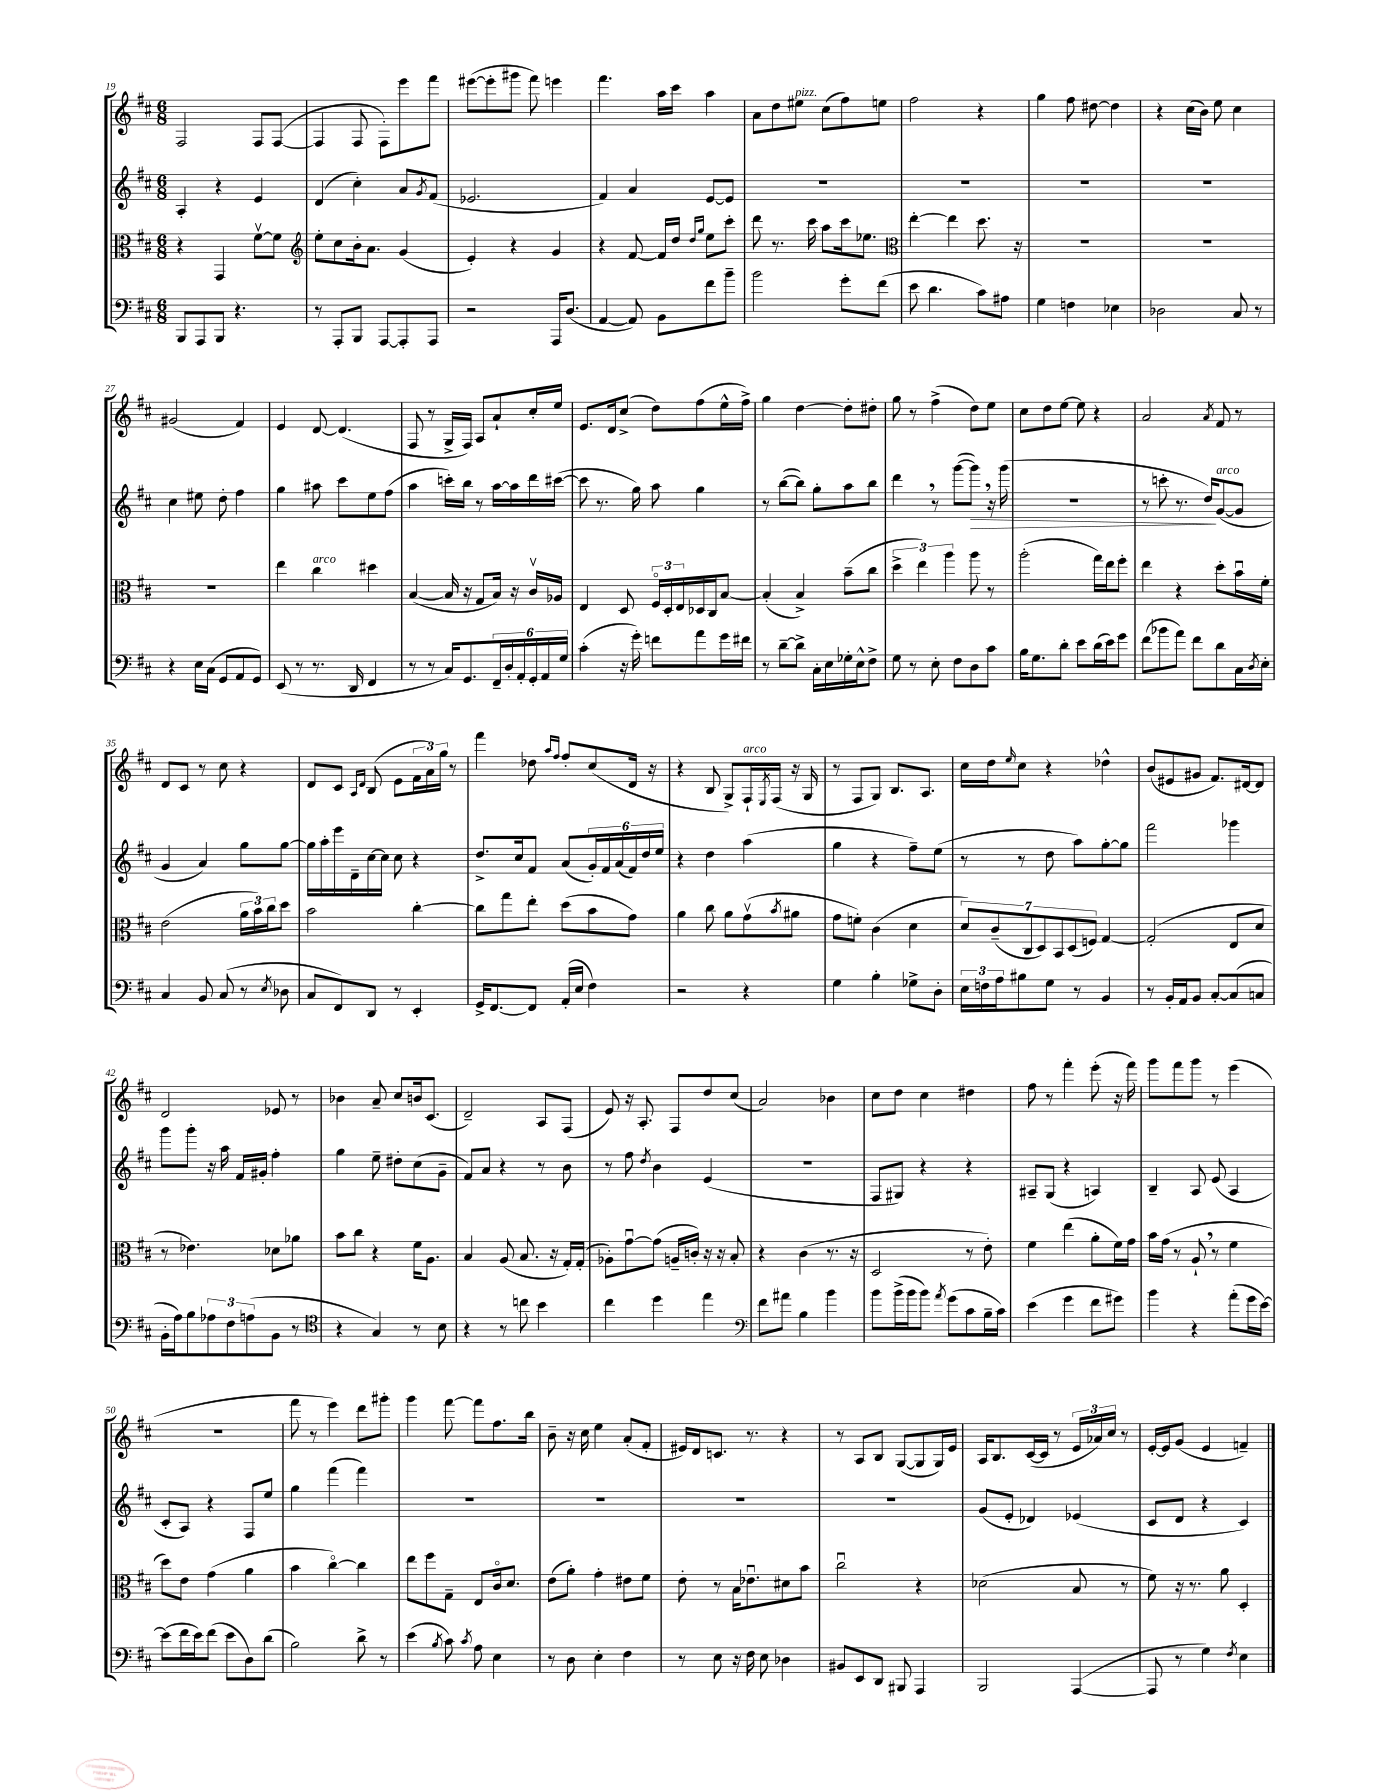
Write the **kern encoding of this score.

**kern	**kern	**kern	**dynam	**kern
*part4	*part3	*part2	*part2	*part1
*staff4	*staff3	*staff2	*staff2	*staff1
*clefF4	*clefC3	*clefG2	*	*clefG2
*k[f#c#]	*k[f#c#]	*k[f#c#]	*	*k[f#c#]
*M6/8	*M6/8	*M6/8	*	*M6/8
=19	=19	=19	=19	=19
8BBB/L	4r	4A'/	.	2F#/
8AAA/	.	.	.	.
8BBB/J	4GG/	4r	.	.
4.r	.	.	.	.
.	[8f#v\L	4e/	.	8F#/L
.	8f#\J]	.	.	([8F#/J
=20	=20	=20	=20	=20
*	*clefG2	*	*	*
8r	8ee'\L	(4d/	.	4F#/]
8AAA'/L	8cc#\	.	.	.
8BBB/J	16b'\k	4cc#'\)	.	8F#/
.	8.a\J	.	.	.
[8AAA/L	.	.	.	8F#'\L)
8AAA'/]	(4g/	8a/L	.	8eee\
.	.	8qg/	.	.
8AAA/J	.	(8f#/J	.	8fff#\J
=21	=21	=21	=21	=21
2r	4e'/)	2.e-X/	.	([8eee#X\L
.	.	.	.	8eee#'\]
.	4r	.	.	8ggg#X\J
.	.	.	.	8fff#\)
16AAA/KL	4g/	.	.	4eeen\
(8.D/J	.	.	.	.
=22	=22	=22	=22	=22
[4AA/	4r	4f#/)	.	4.fff#\
8AA/])	[8f#/	4a/	.	.
8BB\L	16f#/LL]	.	.	16aa\LL
.	16dd/JJ	.	.	16ccc#\JJ
.	16qqdd/LL	.	.	.
.	16qqgg/JJ	.	.	.
8f#\	8ee\L	[8e/L	.	4aa\
8b~\J	8ccc#'\J	8e/J]	.	.
=23	=23	=23	=23	=23
2b\	8ddd\	2.r	.	8a\L
.	8.r	.	.	8dd\
!	!	!	!	!LO:TX:a:i:t=pizz.
.	.	.	.	8ee#X\J
.	16ccc#\	.	.	.
.	8aa\L	.	.	(8cc#\L
8g'\L	16ccc#\k	.	.	8ff#\)
.	8.ee-X\J	.	.	.
(8f#\J	.	.	.	8een\J
=24	=24	=24	=24	=24
*	*clefC3	*	*	*
8e\	[4ee'\	2.r	.	2ff#\
4.d\	.	.	.	.
.	4ee\]	.	.	.
8c#\L)	8.dd\	.	.	4r
8A#X\J	.	.	.	.
.	16r	.	.	.
=25	=25	=25	=25	=25
4G\	2.r	2.r	.	4gg\
4Fn\	.	.	.	8ff#\
.	.	.	.	[8dd#X\
4E-X\	.	.	.	4dd#\]
=26	=26	=26	=26	=26
2D-X\	2.r	2.r	.	4r
.	.	.	.	(16cc#\LL
.	.	.	.	16b\JJ)
.	.	.	.	8ee\
8C#/	.	.	.	4cc#\
8r	.	.	.	.
!!LO:LB:g=z
=27	=27	=27	=27	=27
4r	2.r	4cc#\	.	(2g#X/
16E\LL	.	8ee#X\	.	.
(16C#\JJ	.	.	.	.
8GG/L	.	8dd'\	.	.
8AA/	.	4ff#\	.	4f#/)
8GG/J)	.	.	.	.
=28	=28	=28	=28	=28
(8EE/	4ee\	4gg\	.	4e/
8r	.	.	.	.
!	!LO:TX:a:i:t=arco	!	!	!
8.r	4cc#\	8aa#X\	.	[8d/
.	.	8ccc#\L	.	(4.d/]
16DD/	.	.	.	.
4FF#/	4dd#X\	8ee\	.	.
.	.	(8ff#\J	.	.
=29	=29	=29	=29	=29
8r	([4B/	4aa\	.	8F#/
8r	.	.	.	8r
16C#/KL)	16B/]	16cccn'\LL)	.	16G^/LL
8.GG/	16r	16bb\JJ	.	16F#/JJ)
.	8G/L	8r	.	8A/L
24FF#~/L	16B/Jk)	[16aa\LL	.	8a`/
24D'/	.	.	.	.
.	16r	16aa\]	.	.
24AA'/	.	.	.	.
24GG'/	16c#v/LL	16ddd\	.	16cc#'/L
24AA/	.	.	.	.
.	16A-X/JJ	([16ccc#X\JJ	.	16ee/JJ
24G/JJ	.	.	.	.
=30	=30	=30	=30	=30
(4c#'\	4E/	8ccc#\]	.	8.e/L
.	.	8.r	.	.
.	.	.	.	16d/k
16r	8D/	.	.	(8cc#^/J
16g'\)	.	16gg\)	.	.
8fn\L	24F#/LL	8aa\	.	8dd\L)
.	24D'/	.	.	.
.	24E/	.	.	.
8a\	16D-X/	4gg\	.	(8ff#\
.	16C#/J	.	.	.
16g\L	[8B/J	.	.	16ee^^\L
16f#X\JJ	.	.	.	16ff#^\JJ)
=31	=31	=31	=31	=31
8r	(4B'/]	8r	.	4gg\
[8d~\L	.	([8bb\L	.	.
8d^\J]	4B^/)	8bb\J])	.	[4dd\
16C#'\LL	.	8gg'\L	.	.
16E\	.	.	.	.
16G-X'\	(8b~\L	8aa\	.	8dd'\L]
16E^^\J	.	.	.	.
8F#^\J	8cc#\J	8bb\J	.	8dd#X'\J
=32	=32	=32	=32	=32
8G\	6dd^\	4ddd,\	.	8gg\
8r	.	.	.	8r
.	6ee\)	.	.	.
8E'\	.	8r	.	(4ff#^\
.	6aa\	.	.	.
8F#\L	.	([8ggg\L	.	.
!	!	!	!LO:HP:b	!
8D\	8aa\	8ggg,\J])	>	8dd\L)
8c#\J	8r	16r	.	8ee\J
.	.	(16ggg\	.	.
=33	=33	=33	=33	=33
16B\KL	(2aa'\	2.r	.	8cc#\L
8.G\	.	.	.	.
.	.	.	.	8dd\
8d'\J	.	.	.	[8ee\J
8e\L	.	.	.	8ee\]
(16d\L	16gg\LL)	.	.	4r
16e\J)	16ee\J	.	.	.
8g\J	8ff#'\J	.	.	.
=34	=34	=34	=34	=34
(8f#\L	4ee\	8r	.	2a/
8b-X\	.	8cccn'\	.	.
8a\J)	4r	8.r	.	.
8f#\L	.	.	.	.
.	.	16dd/KL)	.	.
.	.	.	.	8qa/
!	!	!LO:TX:a:i:t=arco	!	!
8d\	8dd'\L	([8g/	]	8f#/
16C#\L	16bu\L	8g/J]	.	8r
8qD/	.	.	.	.
16E'\JJ	16f#'\JJ	.	.	.
!!LO:LB:g=z
=35	=35	=35	=35	=35
4C#/	(2e\	4g/	.	8d/L
.	.	.	.	8c#/J
8BB/	.	4a/)	.	8r
(8C#/	.	.	.	8cc#\
8r	24a\LL	8gg\L	.	4r
.	24b\)	.	.	.
.	24cc#\J	.	.	.
8qE/	.	.	.	.
8D-X\	8dd\J	[8gg\J	.	.
=36	=36	=36	=36	=36
8C#/L	2b\	16gg\LL]	.	8d/L
.	.	16aa'\	.	.
8FF#/)	.	16eee\	.	8c#/J
.	.	16d~\	.	.
.	.	.	.	16qqA/LL
.	.	.	.	16qqd/JJ
8DD/J	.	[16cc#\	.	(8B/
.	.	16cc#\JJ]	.	.
8r	.	8cc#\	.	8e\L
4EE'/	[4cc#'\	4r	.	24f#\L
.	.	.	.	24a\)
.	.	.	.	24gg\JJ
.	.	.	.	8r
=37	=37	=37	=37	=37
16GG^/KL	8cc#\L]	8.dd^/L	.	4fff#\
[8.FF#/	.	.	.	.
.	8gg\	.	.	.
.	.	16cc#/k	.	.
8FF#/J]	8ee'\J	8f#/J	.	8dd-X\
.	.	.	.	16qqaa/LL
.	.	.	.	16qqff#/JJ
(16AA'/LL	(8dd\L	(8a/L	.	8ff#'/L
16E/JJ	.	.	.	.
4F#\)	8b\	24g'/L)	.	(8cc#/
.	.	24f#/	.	.
.	.	(24a/	.	.
.	8g\J)	24f#/)	.	16d/Jk
.	.	24dd/	.	.
.	.	.	.	16r
.	.	24ee/JJ	.	.
=38	=38	=38	=38	=38
2r	4a\	4r	.	4r
.	8cc#\	4dd\	.	8B/
.	8a\L	.	.	8G^/L)
!	!	!	!	!LO:TX:a:i:t=arco
4r	(8gv\	(4aa\	.	16F#`/L
.	.	.	.	8qE/
.	.	.	.	(16F#/JJ
.	8qb/	.	.	.
.	8a#X\J	.	.	16r
.	.	.	.	16G/
=39	=39	=39	=39	=39
4G\	8g\L	4gg\	.	8r
.	8fn'\J)	.	.	8F#/L
4B'\	(4c#\	4r	.	8G/J)
.	.	.	.	8.B/L
8G-X^\L	4d\	8ff#~\L)	.	.
.	.	.	.	8.A/J
8D'\J	.	(8ee\J	.	.
=40	=40	=40	=40	=40
24E\LL	14d/L)	8r	.	16cc#\LL
24Fn\	.	.	.	.
.	.	.	.	16dd\J
.	(14c#~/	.	.	.
24A\J	.	.	.	.
.	.	.	.	16qqee/
8B#X\	.	8r	.	8cc#\J
.	14C#/	.	.	.
.	14D/)	.	.	.
8G\J	.	8dd\	.	4r
.	14BB/	.	.	.
.	(14D/	.	.	.
8r	.	8aa\L)	.	.
.	14Fn/J)	.	.	.
4BB/	[4G/	[8gg'\	.	4dd-X^^\
.	.	8gg\J]	.	.
=41	=41	=41	=41	=41
8r	(2G'/]	2fff#\	.	(8b/L
16BB'/LL	.	.	.	8e#X/
16AA/J	.	.	.	.
8BB/J	.	.	.	8g#X/J
[8C#'/L	.	.	.	8.f#/L)
(8C#/]	8E/L	4ggg-X\	.	.
.	.	.	.	[16d#X/k
8Cn/J	8d/J	.	.	8d#/J]
!!LO:LB:g=z
=42	=42	=42	=42	=42
16BB'\LL	8r	8ggg\L	.	2d/
16A\J)	.	.	.	.
8B\	4.e-X\)	8ggg'\J	.	.
12A-X\	.	16r	.	.
.	.	16aa\	.	.
12F#\	.	.	.	.
.	.	16f#/LL	.	.
(12An\	.	.	.	.
.	.	16g#X'/JJ	.	.
8BB\J	8d-X\L	4ff#'\	.	8e-X/
8r	8a-X\J	.	.	8r
=43	=43	=43	=43	=43
*clefC4	*	*	*	*
4r	8b\L	4gg\	.	4b-X\
.	8cc#\J	.	.	.
4G/)	4r	8ee~\	.	8a~/
.	.	8dd#X'\L	.	8cc#/L
8r	16f#\KL	(8cc#\	.	16bn/k
.	8.A\J	.	.	(8.c#/J
8B\	.	8g~\J	.	.
=44	=44	=44	=44	=44
4r	4B/	8f#/L)	.	2d~/)
.	.	8a/J	.	.
8r	(8A/	4r	.	.
8ccn\	8.B/	.	.	.
4b\	.	8r	.	8A/L
.	16r	.	.	.
.	16G'/LL)	8b\	.	(8F#/J
.	(16G'/JJ	.	.	.
=45	=45	=45	=45	=45
4cc#\	8A-X'\L)	8r	.	8e/)
.	[8gu\	8ff#\	.	16r
.	.	.	.	8.A'/
.	.	8qdd/	.	.
4dd\	(8g\J]	4b\	.	.
.	16An~/LL	.	.	8F#/L
.	16cn'/JJ)	.	.	.
4ee\	16r	(4e/	.	8dd/
.	16r	.	.	.
.	8B'/	.	.	(8cc#/J
=46	=46	=46	=46	=46
*clefF4	*	*	*	*
8f#\L	4r	2.r	.	2a/)
8a#X\J	.	.	.	.
4B\	(4c#\	.	.	.
4b\	8.r	.	.	4b-X\
.	16r	.	.	.
=47	=47	=47	=47	=47
8b\L	2D/	8F#/L	.	8cc#\L
(16b^\L	.	8G#X/J)	.	8dd\J
16b\J	.	.	.	.
8b\J)	.	4r	.	4cc#\
8qa/	.	.	.	.
(8g\L	.	.	.	.
8c#\	8r	4r	.	4dd#X\
16B~\L	8e'\)	.	.	.
16c#\JJ)	.	.	.	.
=48	=48	=48	=48	=48
(4e\	4f#\	8A#X~/L	.	8ff#\
.	.	(8G/J	.	8r
4g\	(4ee\	4r	.	4fff#'\
8f#\L	8a'\L	4An/)	.	(8eee'\
8g#X\J)	16f#\L)	.	.	16r
.	16g\JJ	.	.	16fff#\)
=49	=49	=49	=49	=49
4b\	16b\LL	4B~/	.	8ggg\L
.	(16g\JJ	.	.	.
.	8r	.	.	8fff#\
4r	8A`,/	8A/	.	8ggg\J
.	8r	(8e/	.	8r
(8a'\L	4f#\	4A/	.	(4eee\
16g\L	.	.	.	.
[16e\JJ)	.	.	.	.
!!LO:LB:g=z
=50	=50	=50	=50	=50
(8e\L]	8dd\L)	8c#'/L	.	2.r
16f#\L	8e\J	8A/J)	.	.
16e\J)	.	.	.	.
(8f#\J	(4g\	4r	.	.
8e\L	.	.	.	.
8D\)	4a\	8F#/L	.	.
(8d\J	.	8ee/J	.	.
=51	=51	=51	=51	=51
2B\)	4b\	4gg\	.	8fff#\
.	.	.	.	8r
.	[4cc#\)	(4fff#\	.	4eee\)
8d^\	4cc#\]	4fff#\)	.	8ddd\L
8r	.	.	.	8ggg#X'\J
=52	=52	=52	=52	=52
(4e\	8ee\L	2.r	.	4ggg\
.	8ff#\	.	.	.
8qB/	.	.	.	.
8c#\)	8G~\J	.	.	[8fff#\
8qc#/	.	.	.	.
8A\	8E/L	.	.	8fff#\L]
4E\	16c#/k	.	.	8.ff#\
.	8.d/J	.	.	.
.	.	.	.	16bb\Jk
=53	=53	=53	=53	=53
8r	(8e\L	2.r	.	8b~\
8D\	8a'\J)	.	.	16r
.	.	.	.	16cc#\
4E'\	4g'\	.	.	4ee\
4F#\	8e#X\L	.	.	(8a'/L
.	8f#\J	.	.	8f#'/J
=54	=54	=54	=54	=54
8r	8e'\	2.r	.	16e#X/LL)
.	.	.	.	16d/J
8E\	8r	.	.	8.cn/J
16r	16B\KL	.	.	.
16F#\	8.e-Xu\	.	.	8.r
8E\	.	.	.	.
4D-X\	8d#X\	.	.	4r
.	8b\J	.	.	.
=55	=55	=55	=55	=55
8BB#X/L	2cc#u\	2.r	.	8r
8EE/	.	.	.	8A/L
8DD/J	.	.	.	8B/J
8BBB#X/	.	.	.	([8G/L
4AAA/	4r	.	.	8G/]
.	.	.	.	16G/L)
.	.	.	.	16e/JJ
=56	=56	=56	=56	=56
2BBB/	(2d-X\	(8g/L	.	16A/KL
.	.	.	.	8.B/
.	.	8e'/J	.	.
.	.	4d-X/)	.	([16c#/L
.	.	.	.	16c#/JJ]
.	.	.	.	8r
([4AAA/	8B/	(4e-X/	.	24e/LL
.	.	.	.	24a-X/)
.	.	.	.	24cc#/JJ
.	8r	.	.	8r
=57	=57	=57	=57	=57
8AAA/]	8f#\)	8c#/L	.	[16e'/LL
.	.	.	.	16e/J]
8r	16r	8d/J	.	(8g/J
.	8.r	.	.	.
4G\)	.	4r	.	4e/
.	8a\	.	.	.
8qF#/	.	.	.	.
4E\	4D'/	4c#/)	.	4fn~/)
==	==	==	==	==
*-	*-	*-	*-	*-
